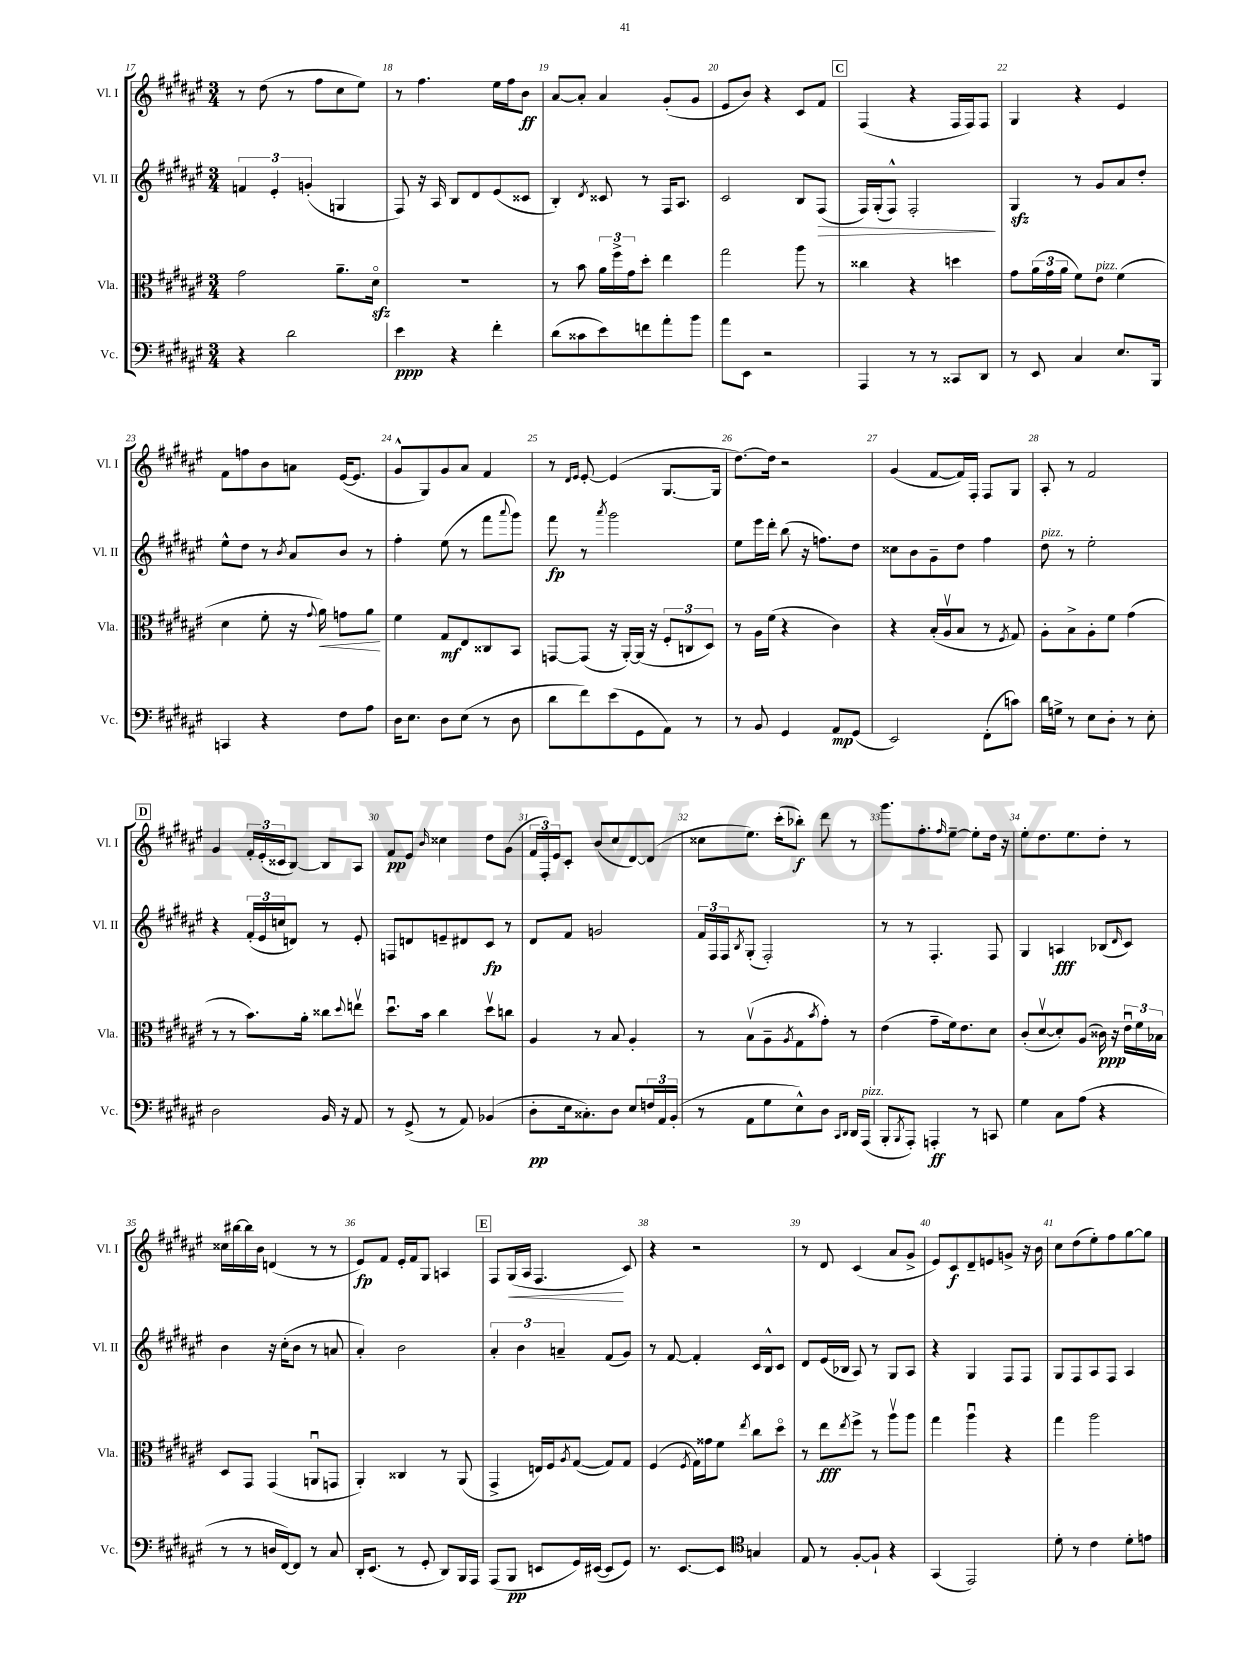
<<
\new StaffGroup <<
\new Staff = "s0" \with { instrumentName = "Vl. I" shortInstrumentName = "Vl. I" } {
    \clef treble \key fis \major \numericTimeSignature \time 3/4
    r8 dis''8( r8 fis''8 cis''8 eis''8) |
    r8 fis''4. eis''16 fis''16 b'8\ff |
    ais'8~ ais'8-. ais'4 gis'8-.( gis'8 |
    eis'8 b'8) r4 cis'8 fis'8 |
    \mark \markup { \box "C" } fis4( r4 fis16 fis16) fis8 |
    gis4 r4 eis'4 |
    fis'8 f''8 b'8 a'8 eis'16~( eis'8. |
    gis'8-^ gis8) gis'8 ais'8 fis'4 |
    r8 \grace { dis'16 eis'16 } eis'8~-. eis'4( gis8.~ gis16 |
    dis''8.~) dis''16 r2 |
    gis'4( fis'8~ fis'16) fis16-. fis8 gis8 |
    ais8-. r8 fis'2 |
    \mark \markup { \box "D" } gis'4 \tuplet 3/2 { fis'16-. eis'16-.( cisis'16 } b8~) b8 ais8 |
    fis'8\pp eis'8 \grace { b'16 } cisis''4 dis''8 gis'8( |
    \tuplet 3/2 { fis'16 fis16-.) eis'16 } cis'8-. b'8( cis''8 dis'8~) dis'8( |
    cisis''8 eis''8.) cis'''16-.( bes''8-.\f) dis'''8 r8 |
    gis'''8. fis''8.-. \grace { fis''16 } eis''8~-- eis''8-. dis''16 r16 |
    eis''8-. dis''8. eis''8. dis''8-. r8 |
    cisis''16 bis''16~ bis''16 b'16 d'4( r8 r8 |
    eis'8\fp) fis'8 eis'16-. fis'16 gis8 a4 |
    \mark \markup { \box "E" } fis8 gis16\<( ais16 fis4.\! cis'8) |
    r4 r2 |
    r8 dis'8 cis'4( ais'8 gis'8-> |
    eis'8) cis'8\f dis'8-- e'8 g'8-> r16 b'16 |
    cis''8 dis''8( eis''8-.) fis''8 gis''8~ gis''8 \bar "|." |
}
\new Staff = "s1" \with { instrumentName = "Vl. II" shortInstrumentName = "Vl. II" } {
    \clef treble \key fis \major \numericTimeSignature \time 3/4
    \tuplet 3/2 { f'4 eis'4-. g'4-.( } g4 |
    fis8) r16 ais16 b8 dis'8 eis'8( cisis'8 |
    b4-.) \acciaccatura { dis'8 } cisis'8 r8 fis16 ais8. |
    cis'2 b8 fis8\>( |
    \mark \markup { \box "C" } fis16) gis16-.( fis8-^) fis2-.\! |
    gis4\sfz r8 gis'8 ais'8 dis''8-. |
    eis''8-^ dis''8 r8 \acciaccatura { b'8 } ais'8 b'8 r8 |
    fis''4-. eis''8( r8 fis'''8 \appoggiatura { ais'''8 } gis'''8) |
    fis'''8\fp r8 \acciaccatura { ais'''8 } gis'''2 |
    eis''8 eis'''16 dis'''16-. b''8( r16 f''8.) dis''8 |
    cisis''8 b'8 gis'8-- dis''8 fis''4 |
    dis''8^\markup { \italic "pizz." } r8 eis''2-. |
    \mark \markup { \box "D" } r4 \tuplet 3/2 { fis'16-.( eis'16 c''16 } d'8) r8 eis'8-. |
    f8 d'8 e'8-- dis'8 cis'8\fp r8 |
    dis'8 fis'8 g'2 |
    \tuplet 3/2 { fis'16 fis16 fis16 } \acciaccatura { b8 } gis8-.( fis2-.) |
    r8 r8 fis4.-. fis8 |
    gis4 a4\fff bes8( \grace { dis'16 } cis'8) |
    b'4 r16 cis''16-.( b'8 r8 a'8 |
    ais'4-.) b'2 |
    \mark \markup { \box "E" } \tuplet 3/2 { ais'4-. b'4 a'4-- } fis'8( gis'8) |
    r8 fis'8~ fis'4-. cis'16 b16-^ cis'8 |
    dis'8 eis'16( bes16 ais8) r8 gis8 ais8 |
    r4 gis4 fis8 fis8 |
    gis8 fis8 ais8 fis8 ais4 \bar "|." |
}
\new Staff = "s2" \with { instrumentName = "Vla." shortInstrumentName = "Vla." } {
    \clef alto \key fis \major \numericTimeSignature \time 3/4
    gis'2 ais'8.-- dis'16\flageolet\sfz |
    R2. |
    r8 b'8 \tuplet 3/2 { ais'16 fis''16-> gis'16 } dis''8-. eis''4 |
    gis''2 ais''8 r8 |
    \mark \markup { \box "C" } cisis''4 r4 d''4 |
    gis'8 \tuplet 3/2 { ais'16( gis'16 ais'16 } fis'8) eis'8^\markup { \italic "pizz." } fis'4( |
    dis'4 fis'8-. r16 \appoggiatura { gis'8 } ais'16\<) g'8 ais'8\! |
    fis'4 gis8\mf eis8 cisis8 b,8 |
    g,8~ g,8( r16 ais,16~-.) ais,16( r16 \tuplet 3/2 { fis8-. c8 dis8) } |
    r8 ais16 fis'16( r4 cis'4) |
    r4 b16-.( ais16\upbow b8 r8 \acciaccatura { fis8 } gis8) |
    ais8-. b8-> ais8-. fis'8 gis'4( |
    \mark \markup { \box "D" } r8 r8 b'8.) ais'16-. cisis''8 \appoggiatura { dis''8 } e''8\upbow |
    dis''8.\downbow b'16 cis''4 dis''8\upbow c''8 |
    ais4 r8 b8 ais4-. |
    r8 b8\upbow( ais8-- \acciaccatura { ais8 } gis8 \acciaccatura { b'8 } gis'8-.) r8 |
    eis'4( gis'8-- fis'16) eis'8. dis'8 |
    cis'8-.( dis'8~\upbow dis'8-.) ais8( cisis'16\ppp) r16 \tuplet 3/2 { eis'16\downbow fis'16 bes16 } |
    dis8 gis,8 gis,4( a,8\downbow g,8 |
    ais,4-.) cisis4 r8 ais,8( |
    \mark \markup { \box "E" } gis,4-> e16) fis16 \acciaccatura { ais8 } gis8~( gis8) gis8 |
    fis4( \acciaccatura { fis8 } gis16) gisis'16 fis'8 \acciaccatura { eis''8 } cis''8 dis''8\flageolet |
    r8 eis''8\fff \acciaccatura { eis''8 } fis''8-> r8 ais''8\upbow ais''8 |
    gis''4 ais''4\downbow r4 |
    gis''4 ais''2 \bar "|." |
}
\new Staff = "s3" \with { instrumentName = "Vc." shortInstrumentName = "Vc." } {
    \clef bass \key fis \major \numericTimeSignature \time 3/4
    r4 dis'2 |
    eis'4\ppp r4 fis'4-. |
    dis'8( cisis'8 eis'8) f'8 ais'8-. b'8 |
    ais'8 eis,8 r2 |
    \mark \markup { \box "C" } ais,,4 r8 r8 cisis,8 dis,8 |
    r8 eis,8 cis4 eis8. b,,16 |
    c,4 r4 fis8 ais8 |
    dis16 eis8. dis8 eis8( r8 dis8 |
    dis'8 fis'8) eis'8( gis,8 ais,8) r8 |
    r8 b,8 gis,4 ais,8\mp gis,8( |
    eis,2) fis,8-.( c'8) |
    dis'16 g16-> r8 eis8 dis8-. r8 eis8-. |
    \mark \markup { \box "D" } dis2 b,16 r16 ais,8 |
    r8 gis,8->( r8 ais,8) bes,4( |
    dis8-.\pp eis16 cisis8.-.) dis8 eis8 \tuplet 3/2 { f16 ais,16 b,16-.( } |
    r8 ais,8 gis8 eis8-^) dis8 \grace { cis,16 dis,16 } dis,16 ais,,16^\markup { \italic "pizz." }( |
    b,,8-. \acciaccatura { b,,8 } ais,,8-.) a,,4-.\ff r8 c,8 |
    gis4 cis8 ais8( r4 |
    r8 r8 d16 fis,16~) fis,8 r8 cis8 |
    dis,16-. eis,8.( r8 gis,8-. dis,8) b,,16 ais,,16 |
    \mark \markup { \box "E" } ais,,8( b,,8\pp e,8 gis,16) eis,16~( eis,8 gis,8) |
    r8. eis,8.~ eis,8 \clef tenor g4 |
    eis8 r8 fis8~-. fis8-! r4 |
    gis,4( eis,2) |
    dis'8-. r8 cis'4 dis'8-. e'8 \bar "|." |
}
>>
>>
\layout { \context { \Score currentBarNumber = #17 \override BarNumber.break-visibility = ##(#f #t #t) barNumberVisibility = #all-bar-numbers-visible } }
